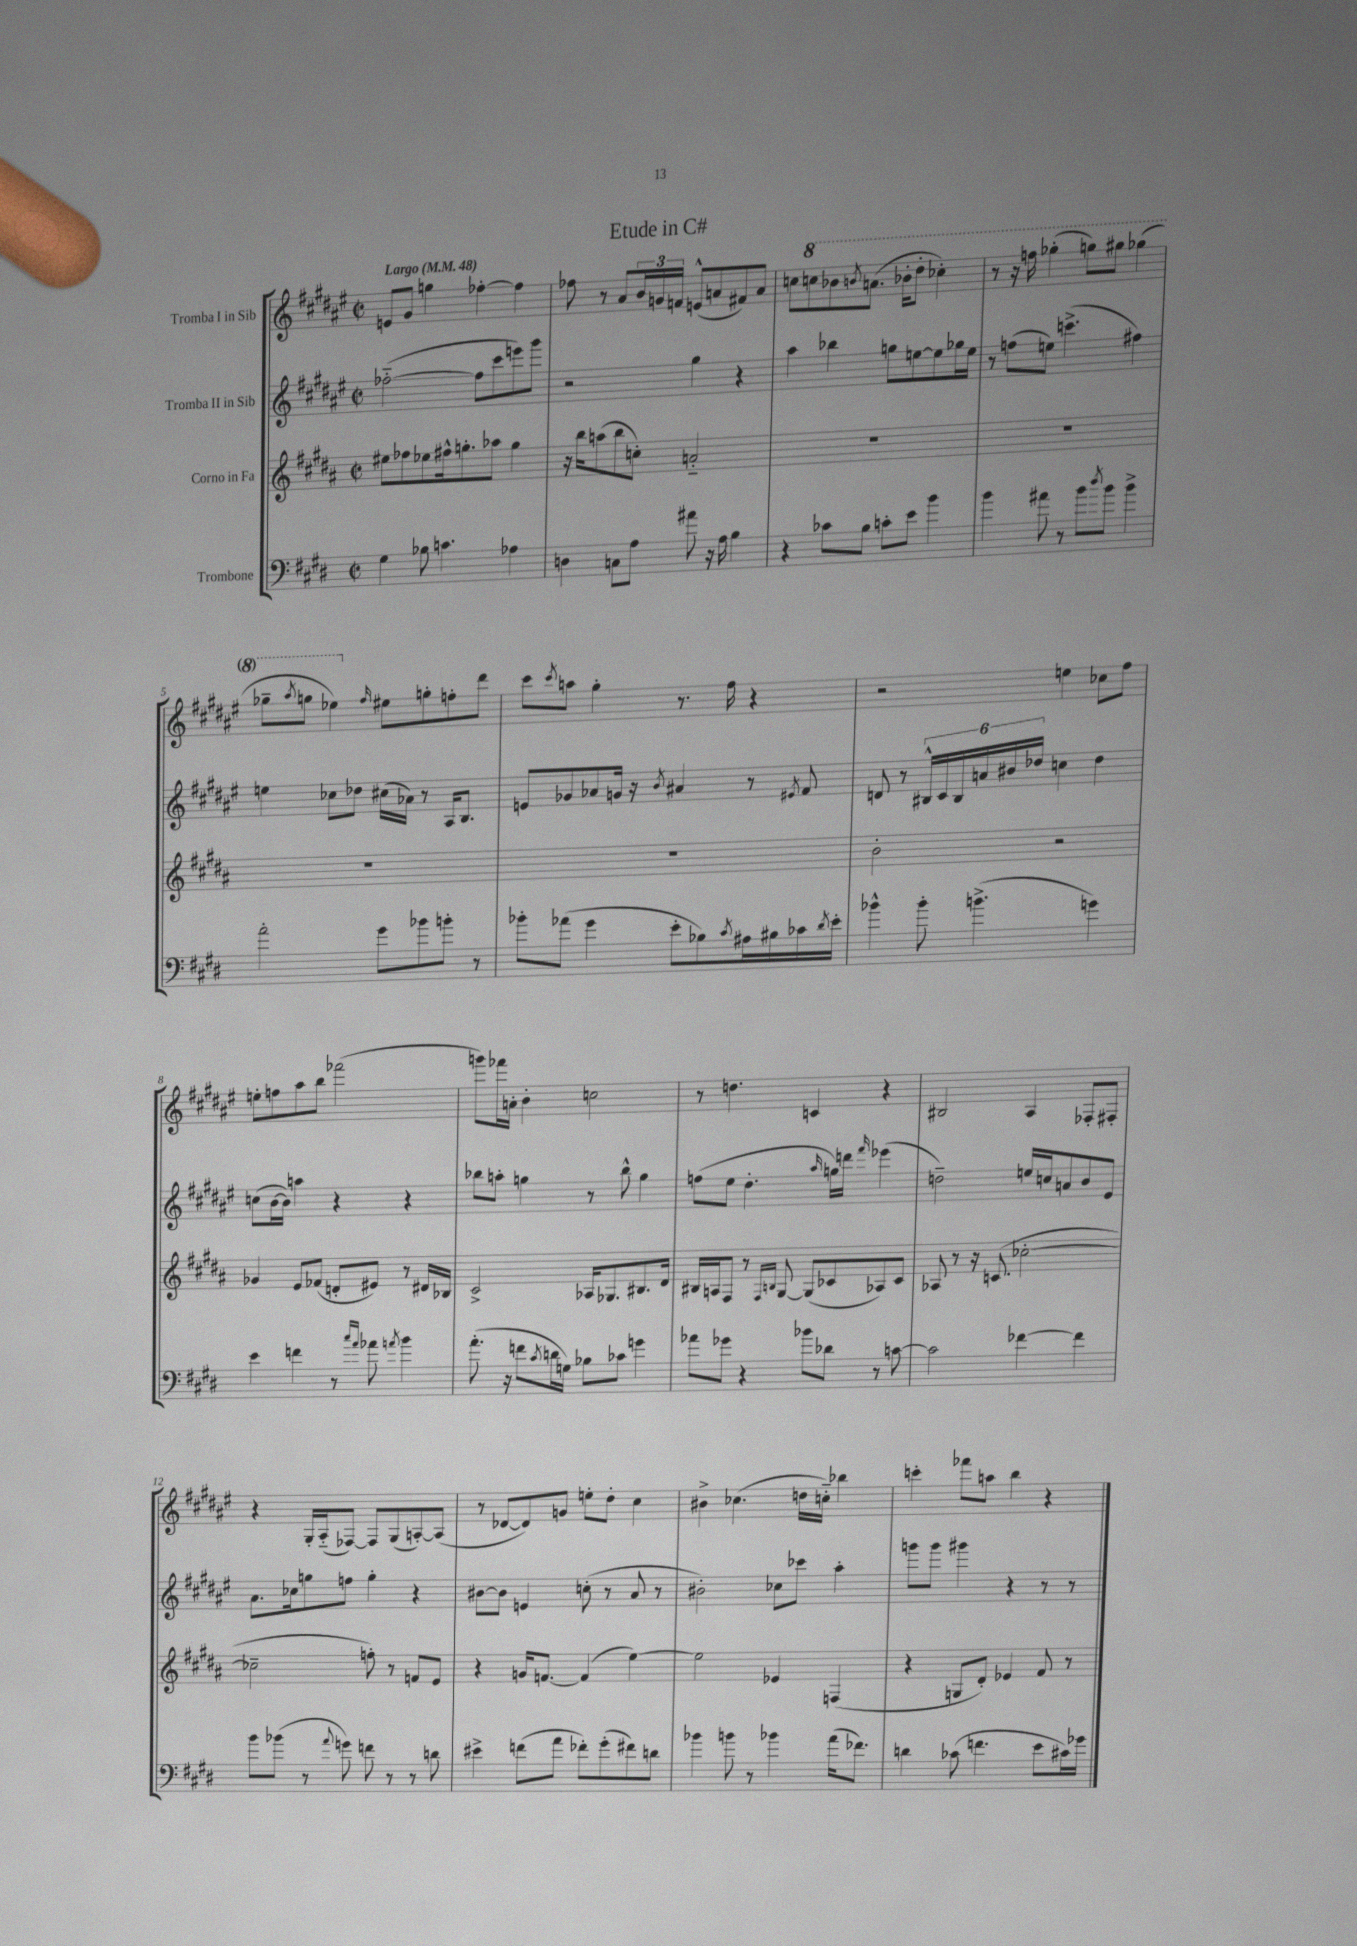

**kern	**kern	**kern	**kern
*part4	*part3	*part2	*part1
*staff4	*staff3	*staff2	*staff1
*I"Trombone	*I"Corno in Fa	*I"Tromba II in Sib	*I"Tromba I in Sib
*clefF4	*clefG2	*clefG2	*clefG2
*k[f#c#g#d#]	*k[f#c#g#d#a#]	*k[f#c#g#d#a#e#]	*k[f#c#g#d#a#e#]
*M2/2	*M2/2	*M2/2	*M2/2
*met(c|)	*met(c|)	*met(c|)	*met(c|)
*MM48	*MM48	*MM48	*MM48
=1	=1	=1	=1
!	!	!	!LO:TX:a:B:t=Largo
4G#\	8ee#X\L	([2ff-X\	8en/L
.	8ff-X\	.	8g#/J
8B-X\	8ee-X\	.	4ggn\
4.cn\	16ff#X^^\k	.	.
.	8.ggn'\	.	.
.	.	8ff-\L]	[4ff-X'\
.	8aa-X\J	8ccc#\	.
4A-X\	4gg\	8eeen\)	4ff-\]
.	.	8ggg#\J	.
=2	=2	=2	=2
4Dn\	16r	2r	8ff-X\
.	16bb\KL	.	.
.	(8aan\	.	8r
8Cn\L	8bb\	.	8a#/L
8A\J	8ccn'\J)	.	24b/L
.	.	.	24gn/
.	.	.	24fn/JJ
8a#X\	2an/	4gg#\	(8en^^/L
16r	.	.	8an/
16A\	.	.	.
4B\	.	4r	8f#X/)
.	.	.	8a/J
=3	=3	=3	=3
4r	1r	4aa#\	8ccn\L
*	*	*	*8va
.	.	.	8cccn\
8c-X\L	.	4bb-X\	8bb-X\
.	.	.	8qbbn/
8B\J	.	.	(8.aan\J
8cn'\L	.	8ggn\L	.
.	.	.	16bb-X'\KL
8e\J	.	[8een\	8ddd#'\J
4b\	.	8ee\]	4ccc-X'\)
.	.	16gg-X\L	.
.	.	16ee\JJ	.
=4	=4	=4	=4
4b\	1r	8r	8r
.	.	(8ffn\L	16r
.	.	.	16fffn\
8a#X\	.	8een\J)	(4ggg-X'\
8r	.	(4.cccn^\	.
8b\L	.	.	8gggn\L)
8qdd#/	.	.	.
8b\J	.	.	8ggg#X\J
4b^\	.	4ff#X\)	(4ggg-X\
!!LO:LB:g=z
=5	=5	=5	=5
2a'\	1r	4een\	8ggg-X~\L
.	.	.	8qaaa#/
.	.	.	8gggn\J
.	.	8cc-X\L	4eee-X\)
.	.	8dd-X\J	.
*	*	*	*X8va
.	.	.	16qqff#/
8g#\L	.	(16cc#X\LL	8ee#X\L
.	.	16a-X\JJ)	.
8b-X\	.	8r	8ggn'\
8bn'\J	.	16A#/KL	8ffn'\
.	.	8.B/J	.
8r	.	.	8ddd#\J
=6	=6	=6	=6
8b-X'\L	1r	8en/L	8ccc#\L
.	.	.	8qccc#/
(8a-X\J	.	8g-X/	8aan\J
4g#\	.	8a-X/	4gg#'\
.	.	16gn/Jk	.
.	.	16r	.
.	.	8qb/	.
8e'\L	.	4a#X/	8.r
8B-X\)	.	.	.
.	.	.	16ff#\
8qc#/	.	.	.
16A#X\L	.	8r	4r
16B#X\	.	.	.
.	.	8qe#X/	.
16c-X\	.	8f#/	.
8qd#/	.	.	.
16e'\JJ	.	.	.
=7	=7	=7	=7
4b-X^^\	2b'\	8dn/	2r
.	.	8r	.
8b-'\	.	24B#X^^/LL	.
.	.	24c#/	.
.	.	24B#/	.
(4.bn^\	.	24an/	.
.	.	24b#X/	.
.	.	24dd-X/JJ	.
.	2r	4ccn\	4een\
4gn\)	.	4dd-\	8cc-X\L
.	.	.	8ff#\J
!!LO:LB:g=z
=8	=8	=8	=8
4e\	4g-X/	(8ccn\L	8een'\L
.	.	[16b\L	8ffn\
.	.	16b\JJ])	.
4fn\	8e/L	4aan\	8aa#\
.	(8f-X/J	.	8bb\J
8r	8dn'/L	4r	(2fff-X\
16qqcc#/LL	.	.	.
16qqa/JJ	.	.	.
8a-X\	8e#X/J)	.	.
8qan/	.	.	.
4b\	8r	4r	.
.	16d#X/LL	.	.
.	16B-X/JJ	.	.
=9	=9	=9	=9
(8.a'\	2c#^/	8bb-X\L	8gggn\L)
.	.	8aan'\J	16fff-X\L
16r	.	.	16an'\JJ
8fn\L	.	4ggn\	4b'\
8qc#/	.	.	.
16dn\L	.	.	.
16Gn\JJ)	.	.	.
8B-X\L	16A-X/KL	8r	2ccn\
.	8.G-X/	.	.
8c-X\J	.	8bb-^^\	.
4gn\	8.B#X/	4gg\	.
.	16d#/Jk	.	.
=10	=10	=10	=10
8a-X\L	16B#X/LL	(8ffn\L	8r
.	16An/J	.	.
8g-X\J	8F#/J	8ee#\J	4.ddn\
4r	8r	4.dd#'\	.
.	16qqF#/LL	.	.
.	16qqBn/JJ	.	.
.	[8G#/	.	.
8b-X\L	(8G#/L]	.	4cn/
.	.	16qqaa#/	.
8d-X\J	8c-X/	16ggn\LL)	.
.	.	16dddn\JJ	.
.	.	16qqfff#/	.
8r	8A-X/)	(4eee-X\	4r
[8cn\	8c-/J	.	.
=11	=11	=11	=11
2c\]	8A-X/	2ddn~\)	2B#X/
.	8r	.	.
.	16r	.	.
.	(8.cn/	.	.
[4f-X\	[2cc-X'\	16een/LL	4A#/
.	.	16ccn/J	.
.	.	8an/	.
4f-\]	.	8b/	8F-X'/L
.	.	8e#/J	8F#X'/J
!!LO:LB:g=z
=12	=12	=12	=12
8b\L	2cc-X~\]	8.a#\L	4r
(8b-X\J	.	.	.
.	.	16cc-X\k	.
8r	.	8ggn\	16G#'/LL
.	.	.	(16A#/J
8qqa/	.	.	.
8gn\)	.	8ffn\J	[8F-X/J)
8fn\	8ffn'\)	4gg'\	8F-/L]
8r	8r	.	(8G#/
8r	8fn/L	4r	[8An'/)
8dn\	8e/J	.	(8A/J]
=13	=13	=13	=13
4e#X^\	4r	[8b#X\L	8r
.	.	8b#\J]	[8d-X/L
(8fn\L	16gn/KL	4en/	8d-/])
.	[8.fn/J	.	.
8a\J	.	.	8gn/J
8f-X'\L)	(4f/]	(8ccn'\	8een'\L
(8g#'\	.	8r	8dd#'\J
8f#X\)	[4ee\)	8a#/	4cc#\
8dn\J	.	8r	.
=14	=14	=14	=14
4b-X\	2ee\]	2b#X'\)	4b#X^\
8bn\	.	.	(4.cc-X\
8r	.	.	.
4b-X\	4e-X/	8cc-X\L	.
.	.	8ccc-X\J	16ddn\LL
.	.	.	16ccn\JJ)
(16a\KL	(4Fn/	4aa#'\	4bb-X\
8.f-X\J)	.	.	.
=15	=15	=15	=15
4dn\	4r	8gggn\L	4cccn'\
.	.	8ggg\J	.
(8c-X\	8Gn/L	4ggg#X\	8fff-X\L
4.fn\	8d#'/J)	.	8aan\J
.	4e-X/	4r	4bb\
8e\L	8f#/	8r	4r
16c#X\L)	8r	8r	.
16g-X\JJ	.	.	.
==	==	==	==
*-	*-	*-	*-
